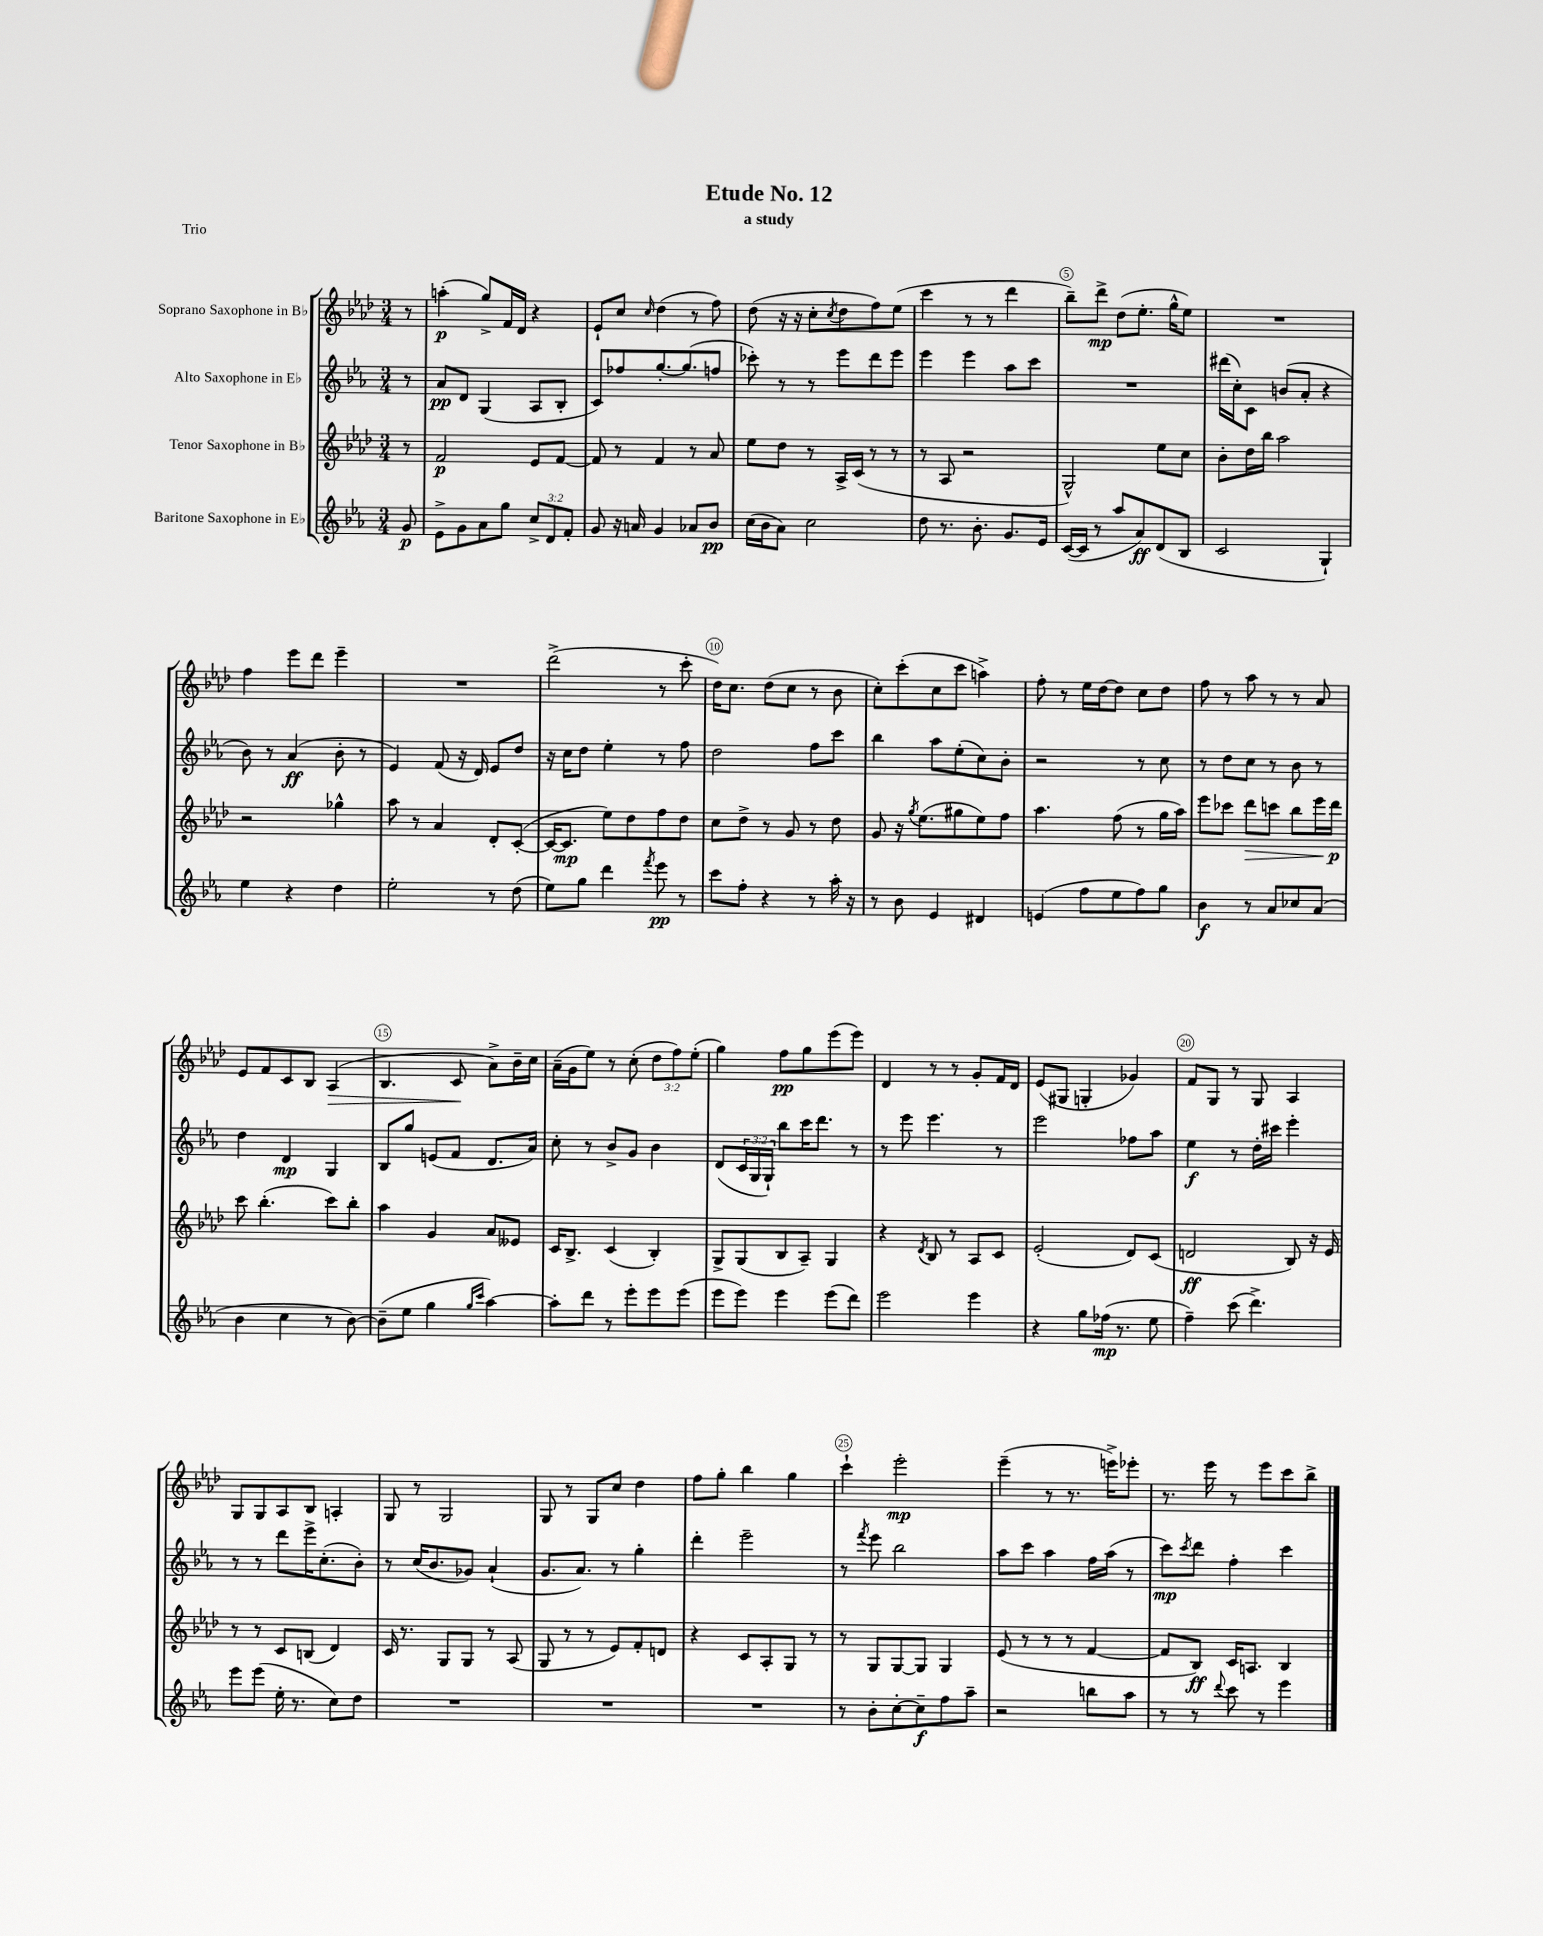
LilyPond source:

\header { title = "Etude No. 12" subtitle = "a study" piece = "Trio" }
<<
\new StaffGroup <<
\new Staff = "s0" \with { instrumentName = "Soprano Saxophone in Bb" } {
    \clef treble \key aes \major \numericTimeSignature \time 3/4 \override Staff.TupletNumber.text = #tuplet-number::calc-fraction-text \partial 8
    r8 |
    a''4-.\p( g''8->) f'16 des'16 r4 |
    ees'8-! c''8 \grace { c''16 } des''4( r8 f''8) |
    des''8( r16 r16 c''8-. \acciaccatura { c''8 } des''8 f''8) ees''8( |
    c'''4 r8 r8 des'''4 |
    bes''8--) des'''8->\mp des''8( ees''8.-. g''16-^ ees''8) |
    R2. |
    f''4 ees'''8 des'''8 ees'''4-- |
    R2. |
    des'''2->( r8 c'''8-. |
    des''16) c''8. des''8( c''8 r8 bes'8 |
    c''8-.) c'''8-.( c''8 c'''8 a''4->) |
    f''8-. r8 ees''16 des''16~ des''8 c''8 des''8 |
    f''8 r8 aes''8 r8 r8 aes'8 |
    ees'8 f'8 c'8 bes8 aes4\>( |
    bes4. c'8\! aes'8->) bes'16-- c''16 |
    aes'16--( g'16 ees''8) r8 c''8-.( \tuplet 3/2 { des''8 f''8) ees''8-.( } |
    g''4) f''8\pp g''8 ees'''8( ees'''8) |
    des'4 r8 r8 g'8-. f'16 des'16 |
    ees'8( gis8 g4-. ges'4) |
    f'8 g8 r8 g8 aes4 |
    g8 g8 aes8 bes8 a4-. |
    g8 r8 g2 |
    g8 r8 g8 c''8 des''4 |
    f''8 g''8-. bes''4 g''4 |
    c'''4-! ees'''2-.\mp |
    ees'''4--( r8 r8. e'''16->) ees'''8-. |
    r8. ees'''16 r8 ees'''8 c'''8 bes''8-> \bar "|." |
}
\new Staff = "s1" \with { instrumentName = "Alto Saxophone in Eb" } {
    \clef treble \key ees \major \numericTimeSignature \time 3/4 \override Staff.TupletNumber.text = #tuplet-number::calc-fraction-text \partial 8
    r8 |
    aes'8\pp d'8 g4( aes8 bes8-. |
    c'8) fes''8 g''8.~-. g''8.( f''8 |
    ces'''8-.) r8 r8 ees'''8 d'''8 ees'''8 |
    ees'''4 ees'''4 aes''8 c'''8 |
    R2. |
    dis'''16( c''16-.) c'8 b'8( aes'8-. r4 |
    bes'8) r8 aes'4\ff( bes'8-. r8 |
    ees'4) f'8( r16 d'16) ees'8 d''8 |
    r16 c''16 d''8 ees''4-. r8 f''8 |
    d''2 f''8 c'''8 |
    bes''4 aes''8 ees''8-.( c''8) bes'8-. |
    r2 r8 c''8 |
    r8 d''8 c''8 r8 bes'8 r8 |
    d''4 d'4\mp g4 |
    bes8 g''8 e'8( f'8 d'8. aes'16) |
    c''8-. r8 bes'8-> g'8 bes'4 |
    d'8( \tuplet 3/2 { c'16 g16 g16-!) } bes''8 c'''16 d'''8. r8 |
    r8 ees'''8 ees'''4. r8 |
    ees'''2 fes''8 aes''8 |
    ees''4\f r8 d''16-. cis'''16 ees'''4-. |
    r8 r8 d'''8 ees'''16-> c''8.-.( bes'8-.) |
    r8 c''16( bes'8. ges'8) aes'4-!( |
    g'8. aes'8.) r8 g''4-. |
    d'''4-. ees'''2-- |
    r8 \acciaccatura { f'''8 } ees'''8 bes''2 |
    aes''8 c'''8 aes''4 f''16 aes''16( r8 |
    c'''8\mp) \acciaccatura { c'''8 } d'''8 f''4-. c'''4 \bar "|." |
}
\new Staff = "s2" \with { instrumentName = "Tenor Saxophone in Bb" } {
    \clef treble \key aes \major \numericTimeSignature \time 3/4 \partial 8
    r8 |
    f'2\p ees'8 f'8~ |
    f'8 r8 f'4 r8 aes'8 |
    ees''8 des''8 r8 aes16-> c'16( r8 r8 |
    r8 aes8 r2 |
    g2-^) ees''8 c''8 |
    bes'8-. des''16 bes''16 aes''2 |
    r2 ges''4-^ |
    aes''8 r8 aes'4 des'8-. c'8~-.( |
    c'16~ c'8.\mp ees''8) des''8 f''8 des''8 |
    c''8 des''8-> r8 g'8 r8 des''8 |
    g'8 r16 \acciaccatura { g''8 } ees''8.( gis''8 ees''8) f''8 |
    aes''4. f''8( r8 g''16 aes''16) |
    ees'''8 ces'''8 des'''8\> c'''8 bes''8 ees'''16 des'''16\p\! |
    c'''8 bes''4.-.( c'''8) bes''8-. |
    aes''4 g'4 aes'8 eeses'8 |
    c'16 bes8.-> c'4( bes4-.) |
    g8-> g8( bes8 aes8--) g4 |
    r4 \acciaccatura { des'8 } bes8 r8 aes8 c'8 |
    ees'2-.( des'8) c'8( |
    d'2\ff bes8) r16 ees'16 |
    r8 r8 c'8 b8( des'4) |
    c'16 r8. g8 g8 r8 aes8( |
    g8 r8 r8 ees'8) f'8-. d'8 |
    r4 c'8 aes8-. g8 r8 |
    r8 g8 g8~ g8 g4 |
    ees'8( r8 r8 r8 f'4~ |
    f'8 bes8\ff) c'16 a8. bes4 \bar "|." |
}
\new Staff = "s3" \with { instrumentName = "Baritone Saxophone in Eb" } {
    \clef treble \key ees \major \numericTimeSignature \time 3/4 \override Staff.TupletNumber.text = #tuplet-number::calc-fraction-text \partial 8
    g'8\p |
    ees'8-> g'8 aes'8 g''8 \tuplet 3/2 { c''8-> d'8 f'8-. } |
    g'8 r16 a'16 g'4 aes'8 bes'8\pp |
    c''16( bes'16 aes'8) c''2 |
    d''8 r8. bes'8.-. g'8. ees'16 |
    c'16~( c'16 r8 aes''8 aes'8\ff) d'8( bes8 |
    c'2 g4-!) |
    ees''4 r4 d''4 |
    ees''2-. r8 d''8( |
    ees''8) g''8 d'''4 \acciaccatura { f'''8 } ees'''8\pp r8 |
    c'''8 f''8-. r4 r8 aes''16-. r16 |
    r8 bes'8 ees'4 dis'4 |
    e'4( f''8 ees''8 f''8) g''8 |
    bes'4\f r8 aes'8 ces''8 aes'8( |
    bes'4 c''4 r8 bes'8~) |
    bes'8--( ees''8 g''4 \grace { g''16 c'''16 } aes''4~) |
    aes''8-. d'''8 r8 ees'''8-. ees'''8 ees'''8( |
    ees'''8 ees'''8) ees'''4 ees'''8( d'''8) |
    ees'''2 ees'''4 |
    r4 g''8 fes''16\mp( r8. ees''8 |
    f''4--) c'''8( d'''4.->) |
    ees'''8 ees'''8( ees''16-. r8. c''8) d''8 |
    R2. |
    R2. |
    R2. |
    r8 bes'8-. c''8~-. c''8--\f f''8 aes''8-- |
    r2 b''8 aes''8 |
    r8 r8 \appoggiatura { d'''8 } c'''8 r8 ees'''4 \bar "|." |
}
>>
>>
\layout { \context { \Score \override BarNumber.break-visibility = ##(#f #t #t) barNumberVisibility = #(every-nth-bar-number-visible 5) \override BarNumber.stencil = #(make-stencil-circler 0.1 0.3 ly:text-interface::print) } }
